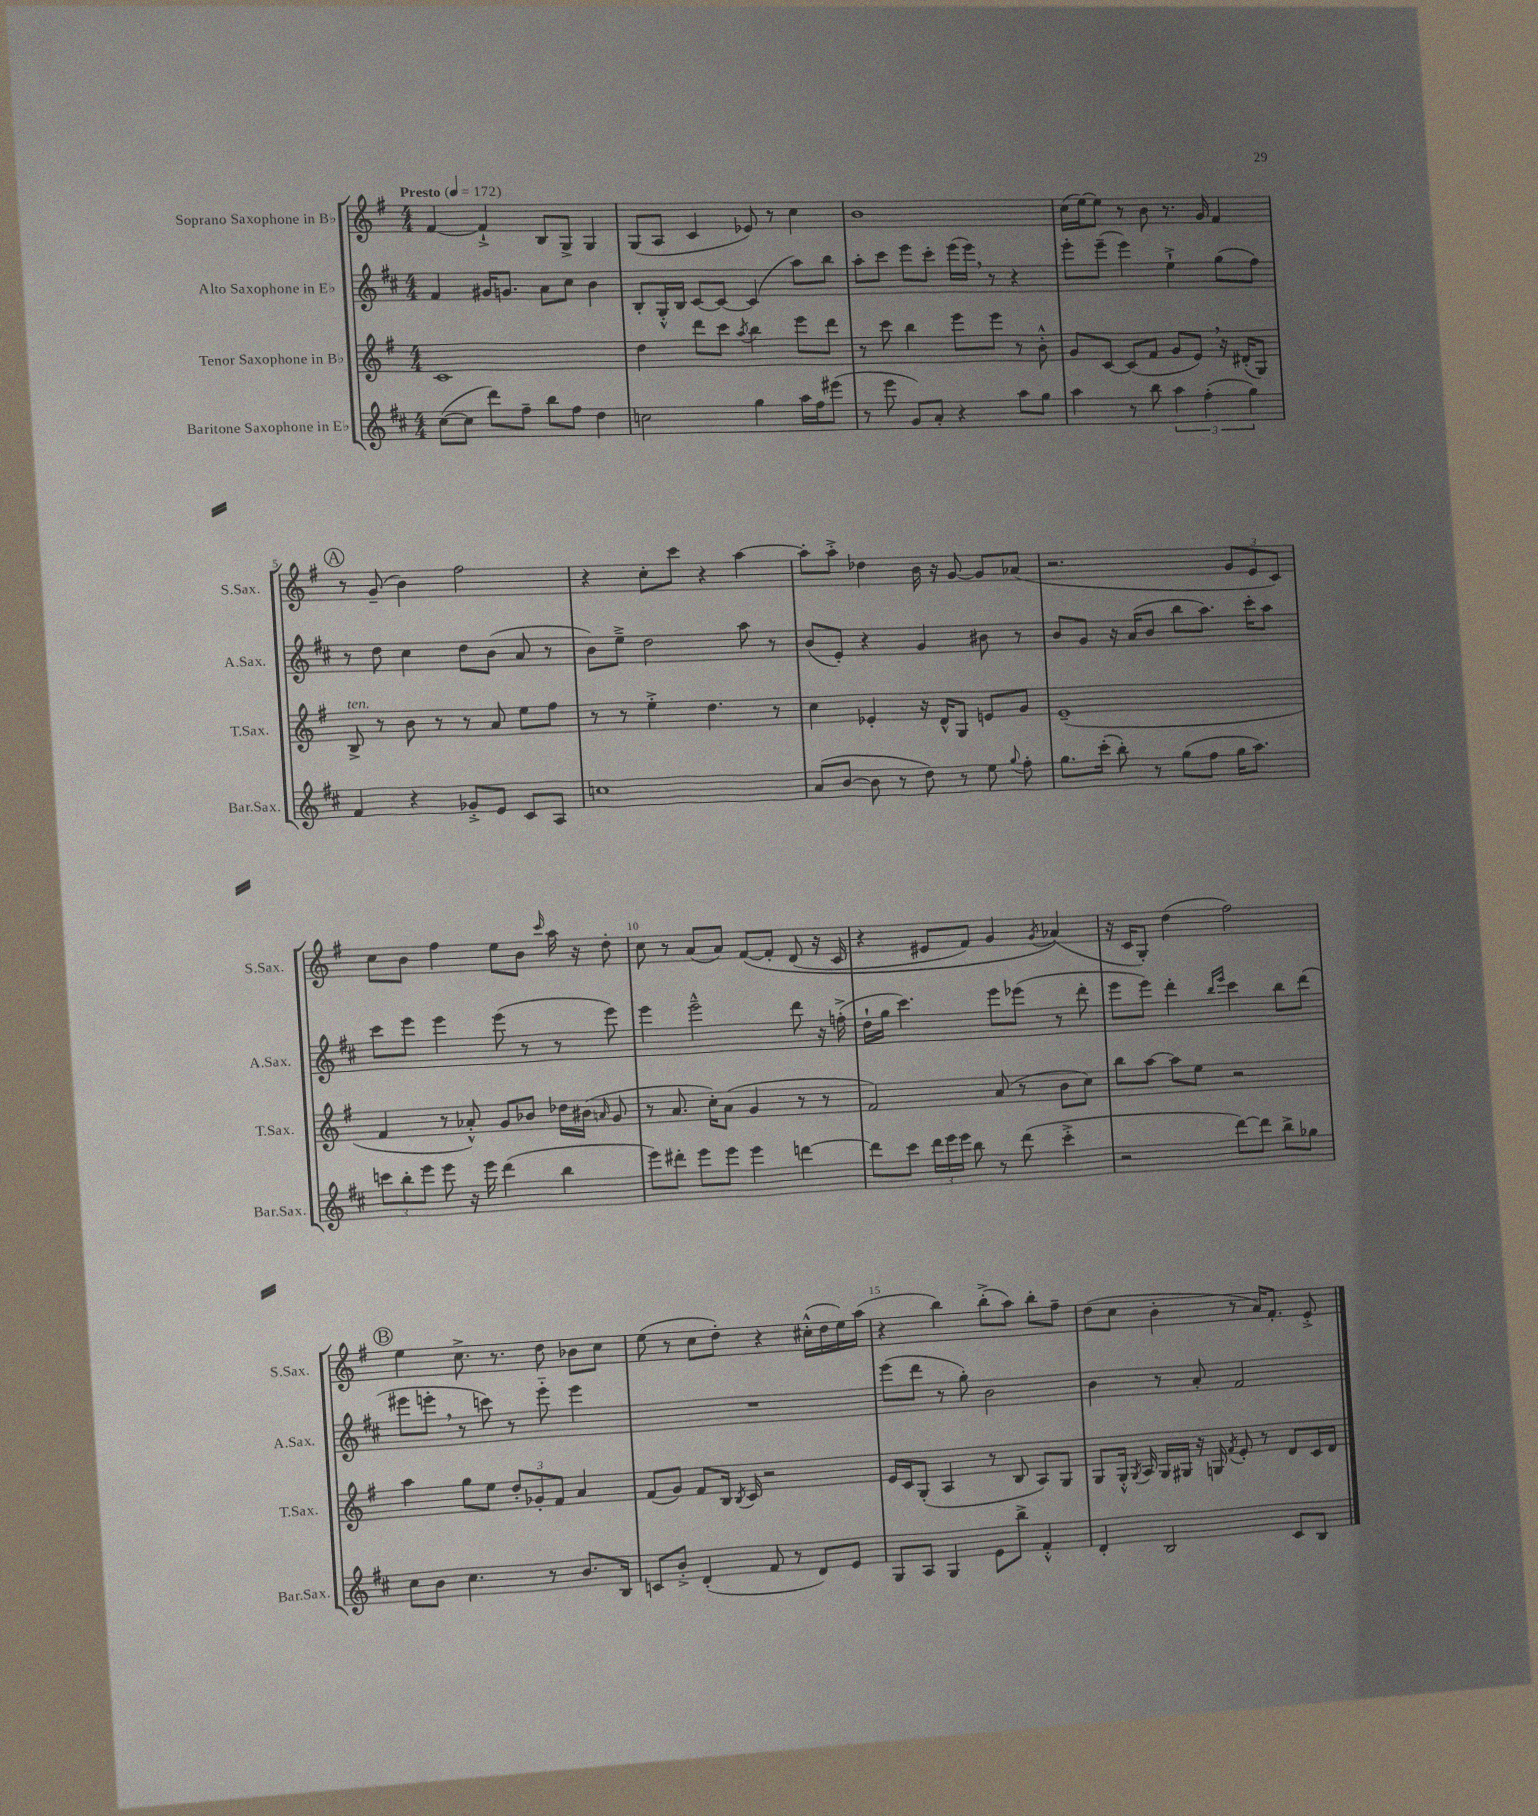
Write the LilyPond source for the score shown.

<<
\new StaffGroup <<
\new Staff = "s0" \with { instrumentName = "Soprano Saxophone in Bb" shortInstrumentName = "S.Sax." } {
    \clef treble \key g \major \numericTimeSignature \time 4/4 \tempo "Presto" 4 = 172
    \autoBeamOff fis'4~ fis'4-!-> b8[ g8]-> g4 |
    g8[( a8] c'4 ees'8) r8 c''4 |
    b'1 |
    c''16[( e''16~) e''8] r8 b'8 r8. g'16 fis'4 |
    \mark \markup { \circle "A" } r8 g'8--( b'4) fis''2 |
    r4 c''8[-. c'''8] r4 a''4~ |
    a''8[-. a''8]-.-> des''4 b'16 r16 g'8~ g'8[ aes'8]( |
    r2. \tuplet 3/2 { g'8[ e'8 c'8]) } |
    c''8[ b'8] fis''4 e''8[ b'8] \grace { c'''16 } a''16 r16 d''8-. |
    c''8 r8 a'8[( a'8]) fis'8[~\( fis'8]-. d'8( r16 c'16 |
    r4 eis'8[ fis'8]) g'4 \acciaccatura { g'8 } aes'4(\) |
    r16 c'16[ g8]-.) d''4( fis''2) |
    \mark \markup { \circle "B" } e''4 c''8.-> r8. d''8 bes'8[ c''8] |
    e''8( r8 c''8[ d''8]-.) r4 cis''16[-.-^( d''16 e''16) a''16]( |
    r4 b''4) b''8[-.->( a''8]) b''8[-. fis''8]-- |
    d''8[( c''8] b'4-. r8 a'16[) fis'8.]-. e'8-.-> \bar "|." |
}
\new Staff = "s1" \with { instrumentName = "Alto Saxophone in Eb" shortInstrumentName = "A.Sax." } {
    \clef treble \key d \major \numericTimeSignature \time 4/4
    \autoBeamOff fis'4 gis'16[ g'8.] a'8[ cis''8] b'4 |
    b8[-. g16-.-^ b16] cis'8[~ cis'8]~ cis'4( a''8[) b''8] |
    a''8[-. cis'''8] e'''8[ cis'''8]-. e'''16[( e'''16]) \breathe r8 r4 |
    e'''8[-. e'''8]--( e'''4) e''4-!-> g''8[( fis''8]) |
    \mark \markup { \circle "A" } r8 d''8 cis''4 d''8[ b'8]( a'8 r8 |
    b'8[) e''8]---> d''2 a''8 r8 |
    b'8[( e'8]-.) r4 g'4 bis'8 r8 |
    b'8[ g'8] r16 a'16[( b'8] b''8[ a''8.]) cis'''16[-. a''8] |
    cis'''8[ e'''8] e'''4 e'''8( r8 r8 e'''8) |
    e'''4 e'''2---^ d'''8 r16 f''16-.->( |
    d''16[-! g''16] cis'''4.) e'''8[ ees'''8]( r8 d'''8-. |
    e'''8[ e'''8]) d'''4-. \grace { b''16[ e'''16] } cis'''4 b''8[ d'''8]( |
    \mark \markup { \circle "B" } eis'''8[ e'''8]-. \breathe r8 c'''8) r8 e'''8-_ e'''4 |
    R1 |
    e'''8[( d'''8] r8 g''8-.) b'2 |
    b'4 r8 a'8-. fis'2 \bar "|." |
}
\new Staff = "s2" \with { instrumentName = "Tenor Saxophone in Bb" shortInstrumentName = "T.Sax." } {
    \clef treble \key g \major \numericTimeSignature \time 4/4
    \autoBeamOff c'1 |
    d''4 d'''8[ c'''8] \acciaccatura { a''8 } b''4 e'''8[ d'''8] |
    r8 c'''8 b''4 e'''8[ e'''8] r8 b'8-.-^ |
    g'8[ c'8]~ c'8[( fis'8] g'8[ e'8]) \breathe r16 dis'16[-.( g8]) |
    \mark \markup { \circle "A" } b8->^\markup { \italic "ten." } r8 b'8 r8 r8 a'8 e''8[ fis''8] |
    r8 r8 e''4-.-> d''4. r8 |
    c''4 ees'4-. r16 d'16[-^ g8] e'8[ g'8] |
    e'1--( |
    fis'4 r8 aes'8-.-^) g'8[ bes'8] des''16[ bis'16]( \grace { a'16 } g'8 |
    r8 a'8. c''16[-.) a'8]( g'4 r8 r8 |
    fis'2) a'8( r8 b'8[ c''8]) |
    b''8[ a''8]~ a''8[ e''8] r2 |
    \mark \markup { \circle "B" } a''4 g''8[ e''8] \tuplet 3/2 { d''8[-. ges'8-. fis'8] } a'4 |
    fis'8[( g'8]) fis'8[ b16] \acciaccatura { b8 } c'16 r2 |
    e'16[ c'16 g8]-.( a4 r8 b8 a8[) g8] |
    g8[ g16]-.-^ \acciaccatura { g8 } a16 g16[ gis16] r16 g16 \acciaccatura { fis'8 } e'8-. r8 d'8[ c'16 d'16] \bar "|." |
}
\new Staff = "s3" \with { instrumentName = "Baritone Saxophone in Eb" shortInstrumentName = "Bar.Sax." } {
    \clef treble \key d \major \numericTimeSignature \time 4/4
    \autoBeamOff cis''8[~( cis''8] d'''8[) fis''8]-- b''8[ fis''8] d''4 |
    c''2 g''4 a''16[ fis''16 eis'''8]( |
    r8 e'''8 g'8[) a'8]-. r4 a''8[ g''8] |
    a''4 r8 b''8 \tuplet 3/2 { a''4 fis''4-.( g''4) } |
    \mark \markup { \circle "A" } fis'4 r4 ges'8[-.-> e'8] cis'8[ a8] |
    c''1 |
    a'8[( b'8]~ b'8 r8 d''8) r8 e''8 \appoggiatura { g''8 } fis''8-. |
    g''8.[ cis'''16]-.( b''8-.) r8 g''8[( fis''8] g''16[ a''8.]) |
    \tuplet 3/2 { c'''8[ b''8-. e'''8] } e'''8 r16 e'''16 d'''4( b''4 |
    e'''8[) dis'''8]-. e'''8[ e'''8] e'''4 d'''4~ |
    d'''8[ cis'''8] \tuplet 3/2 { d'''16[ e'''16 e'''16] } b''8 r8 d'''8( cis'''4-.-> |
    r2 d'''8[~) d'''8] b''8[-> ges''8] |
    \mark \markup { \circle "B" } cis''8[ b'8] cis''4. r8 b'8.[ b16] |
    c'8[ b'8]-.-> d'4-.( fis'8 r8 d'8[) e'8] |
    g8[ a8] g4 e'8[ b''8]-> fis'4-.-^ |
    d'4-. b2 cis'8[ b8] \bar "|." |
}
>>
>>
\layout { \context { \Score \override BarNumber.break-visibility = ##(#f #t #t) barNumberVisibility = #(every-nth-bar-number-visible 5) } }
